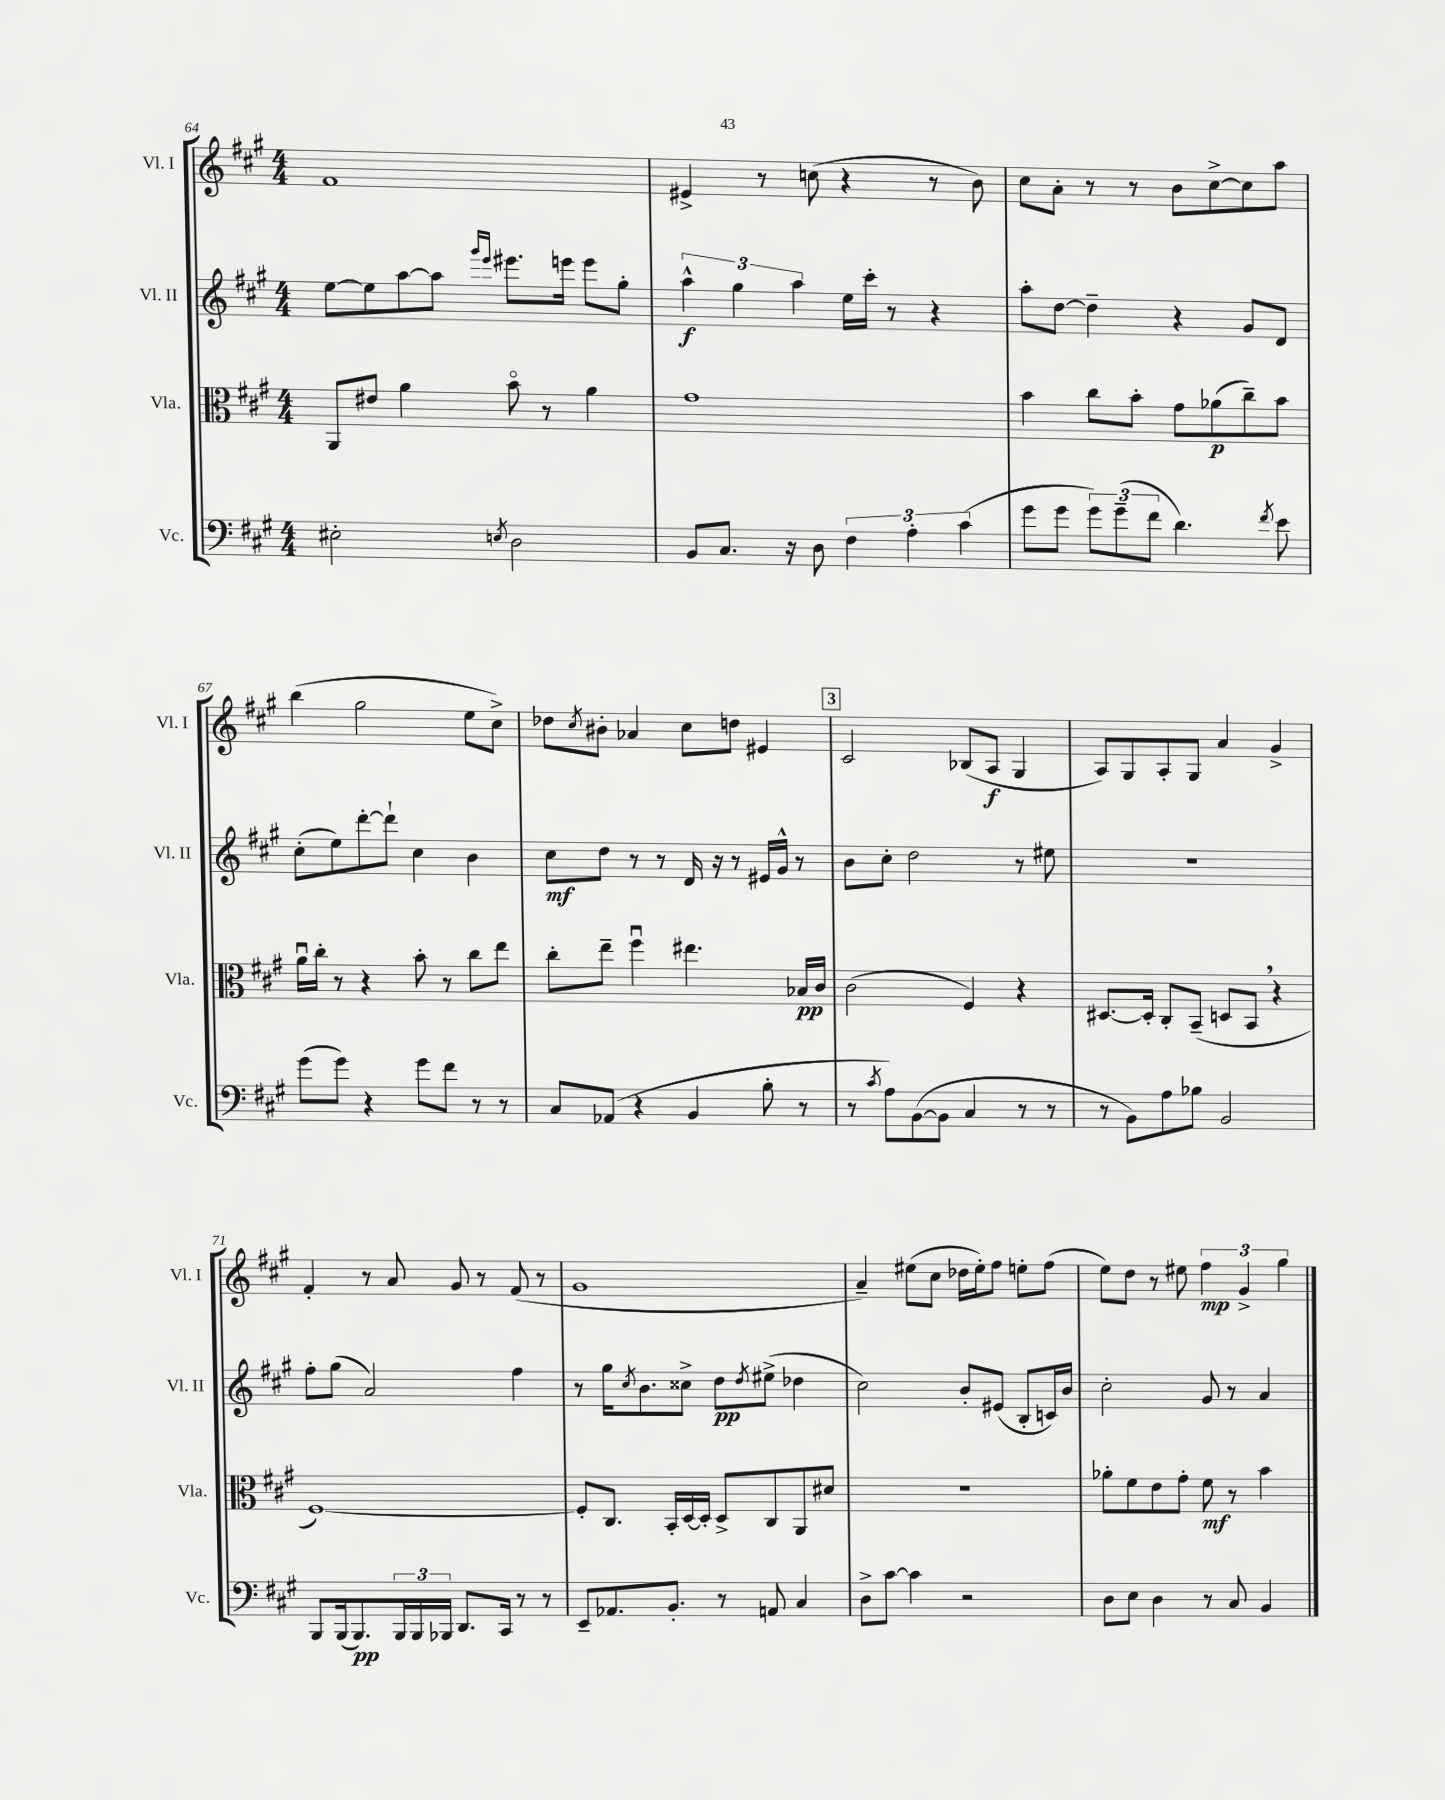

**kern	**dynam	**kern	**dynam	**kern	**dynam	**kern	**dynam
*part4	*part4	*part3	*part3	*part2	*part2	*part1	*part1
*staff4	*staff4	*staff3	*staff3	*staff2	*staff2	*staff1	*staff1
*I"Vc.	*	*I"Vla.	*	*I"Vl. II	*	*I"Vl. I	*
*I'Vc.	*	*I'Vla.	*	*I'Vl. II	*	*I'Vl. I	*
*clefF4	*	*clefC3	*	*clefG2	*	*clefG2	*
*k[f#c#g#]	*	*k[f#c#g#]	*	*k[f#c#g#]	*	*k[f#c#g#]	*
*M4/4	*	*M4/4	*	*M4/4	*	*M4/4	*
=64	=64	=64	=64	=64	=64	=64	=64
2E#X'\	.	8AA/L	.	[8ee\L	.	1f#	.
.	.	8e#X/J	.	8ee\]	.	.	.
.	.	4a\	.	[8aa\	.	.	.
.	.	.	.	8aa\J]	.	.	.
.	.	.	.	16qqggg#/LL	.	.	.
8qEn/	.	.	.	16qqeee/JJ	.	.	.
2D\	.	8b\	.	8.eee#X\L	.	.	.
.	.	8r	.	.	.	.	.
.	.	.	.	16eeen\Jk	.	.	.
.	.	4a\	.	8eee\L	.	.	.
.	.	.	.	8gg#'\J	.	.	.
=65	=65	=65	=65	=65	=65	=65	=65
8BB/L	.	1g#	.	6aa^^\	f	4e#X^/	.
8.C#/J	.	.	.	.	.	.	.
.	.	.	.	6gg#\	.	.	.
.	.	.	.	.	.	8r	.
16r	.	.	.	.	.	.	.
.	.	.	.	6aa\	.	.	.
8D\	.	.	.	.	.	(8ccn\	.
6F#\	.	.	.	16ee\LL	.	4r	.
.	.	.	.	16ccc#'\JJ	.	.	.
.	.	.	.	8r	.	.	.
6A'\	.	.	.	.	.	.	.
.	.	.	.	4r	.	8r	.
(6c#\	.	.	.	.	.	.	.
.	.	.	.	.	.	8b\)	.
=66	=66	=66	=66	=66	=66	=66	=66
8g#\L	.	4b\	.	8aa'\L	.	8cc#\L	.
8g#\J	.	.	.	[8dd\J	.	8a'\J	.
12g#\L)	.	8cc#\L	.	4dd~\]	.	8r	.
(12g#~\	.	.	.	.	.	.	.
.	.	8b'\J	.	.	.	8r	.
12f#\J	.	.	.	.	.	.	.
4.d\)	.	8g#\L	.	4r	.	8b\L	.
.	.	(8a-X\	p	.	.	[8cc#^\	.
.	.	8cc#~\)	.	8g#/L	.	8cc#\]	.
8qf#/	.	.	.	.	.	.	.
8e\	.	8b\J	.	8d/J	.	8aa\J	.
!!LO:LB:g=z
=67	=67	=67	=67	=67	=67	=67	=67
(8g#\L	.	16au\LL	.	(8cc#'\L	.	(4bb\	.
.	.	16cc#'\JJ	.	.	.	.	.
8g#\J)	.	8r	.	8ee\)	.	.	.
4r	.	4r	.	[8ddd'\	.	2gg#\	.
.	.	.	.	8ddd`\J]	.	.	.
8g#\L	.	8b'\	.	4cc#\	.	.	.
8f#\J	.	8r	.	.	.	.	.
8r	.	8cc#\L	.	4b\	.	8ee\L	.
8r	.	8ee\J	.	.	.	8cc#^\J)	.
=68	=68	=68	=68	=68	=68	=68	=68
8C#/L	.	8cc#'\L	.	8cc#\L	mf	8dd-X\L	.
.	.	.	.	.	.	8qcc#/	.
(8AA-X/J	.	8ee~\J	.	8dd\J	.	8b#X'\J	.
4r	.	4ff#u\	.	8r	.	4a-X/	.
.	.	.	.	8r	.	.	.
4BB/	.	4.ee#X\	.	16d/	.	8cc#\L	.
.	.	.	.	16r	.	.	.
.	.	.	.	8r	.	8ddn\J	.
8B'\	.	.	.	16e#X/LL	.	4e#X/	.
.	.	.	.	16g#^^/JJ	.	.	.
8r	.	16B-X/LL	pp	8r	.	.	.
.	.	16c#/JJ	.	.	.	.	.
!!LO:REH:place=s1:t=3
=69	=69	=69	=69	=69	=69	=69	=69
8r	.	(2c#\	.	8b\L	.	2c#/	.
8qc#/	.	.	.	.	.	.	.
8A\L)	.	.	.	8cc#'\J	.	.	.
([8BB\	.	.	.	2dd\	.	.	.
8BB\J]	.	.	.	.	.	.	.
4C#/	.	4F#/)	.	.	.	(8B-X/L	.
.	.	.	.	.	.	8A/J	f
8r	.	4r	.	8r	.	4G#/	.
8r	.	.	.	8ee#X\	.	.	.
=70	=70	=70	=70	=70	=70	=70	=70
8r	.	[8.D#X/L	.	1r	.	8A/L)	.
8BB\L)	.	.	.	.	.	8G#/	.
.	.	16D#'/Jk]	.	.	.	.	.
8A\	.	8C#'/L	.	.	.	8A'/	.
8B-X\J	.	(8BB~/J	.	.	.	8G#/J	.
2BB/	.	8Dn/L	.	.	.	4a/	.
.	.	8BB,/J	.	.	.	.	.
.	.	4r	.	.	.	4g#^/	.
!!LO:LB:g=z
=71	=71	=71	=71	=71	=71	=71	=71
8BBB/L	.	[1F#)	.	8ff#'\L	.	4f#'/	.
(16BBB/k	.	.	.	(8gg#\J	.	.	.
8.BBB/)	pp	.	.	.	.	.	.
.	.	.	.	2a/)	.	8r	.
24BBB/L	.	.	.	.	.	8a/	.
24BBB/	.	.	.	.	.	.	.
24BBB-X/JJ	.	.	.	.	.	.	.
8.DD/L	.	.	.	.	.	8g#/	.
.	.	.	.	.	.	8r	.
16CC#/Jk	.	.	.	.	.	.	.
8r	.	.	.	4ff#\	.	(8f#/	.
8r	.	.	.	.	.	8r	.
=72	=72	=72	=72	=72	=72	=72	=72
8EE~/L	.	8F#'/L]	.	8r	.	1g#	.
8.AA-X/	.	8.C#/J	.	16gg#\KL	.	.	.
.	.	.	.	8qcc#/	.	.	.
.	.	.	.	8.b\	.	.	.
8.BB'/J	.	16BB'/LL	.	.	.	.	.
.	.	[16D/	.	8cc##X^\J	.	.	.
.	.	16D'/JJ]	.	.	.	.	.
8r	.	8D^/L	.	8dd\L	pp	.	.
.	.	.	.	8qdd/	.	.	.
8AAn/	.	8C#/	.	(8ee#X^\J	.	.	.
4C#/	.	8AA/	.	4dd-X\	.	.	.
.	.	8d#X/J	.	.	.	.	.
=73	=73	=73	=73	=73	=73	=73	=73
8D^\L	.	1r	.	2cc#\)	.	4a~/)	.
[8c#\J	.	.	.	.	.	.	.
4c#\]	.	.	.	.	.	(8ee#X\L	.
.	.	.	.	.	.	8cc#\J	.
2r	.	.	.	8b'/L	.	16dd-X\LL	.
.	.	.	.	.	.	16ee#'\J)	.
.	.	.	.	(8e#X/J	.	8ff#\J	.
.	.	.	.	8B'/L	.	8een'\L	.
.	.	.	.	16cn/L)	.	(8ff#\J	.
.	.	.	.	16b/JJ	.	.	.
=74	=74	=74	=74	=74	=74	=74	=74
8D\L	.	8a-X'\L	.	2cc#'\	.	8ee\L)	.
8E\J	.	8f#\	.	.	.	8dd\J	.
4D\	.	8e\	.	.	.	8r	.
.	.	8g#'\J	.	.	.	8ee#X\	.
8r	.	8f#\	mf	8g#/	.	6ff#\	mp
8C#/	.	8r	.	8r	.	.	.
.	.	.	.	.	.	6g#^/	.
4BB/	.	4b\	.	4a/	.	.	.
.	.	.	.	.	.	6gg#\	.
==	==	==	==	==	==	==	==
*-	*-	*-	*-	*-	*-	*-	*-
